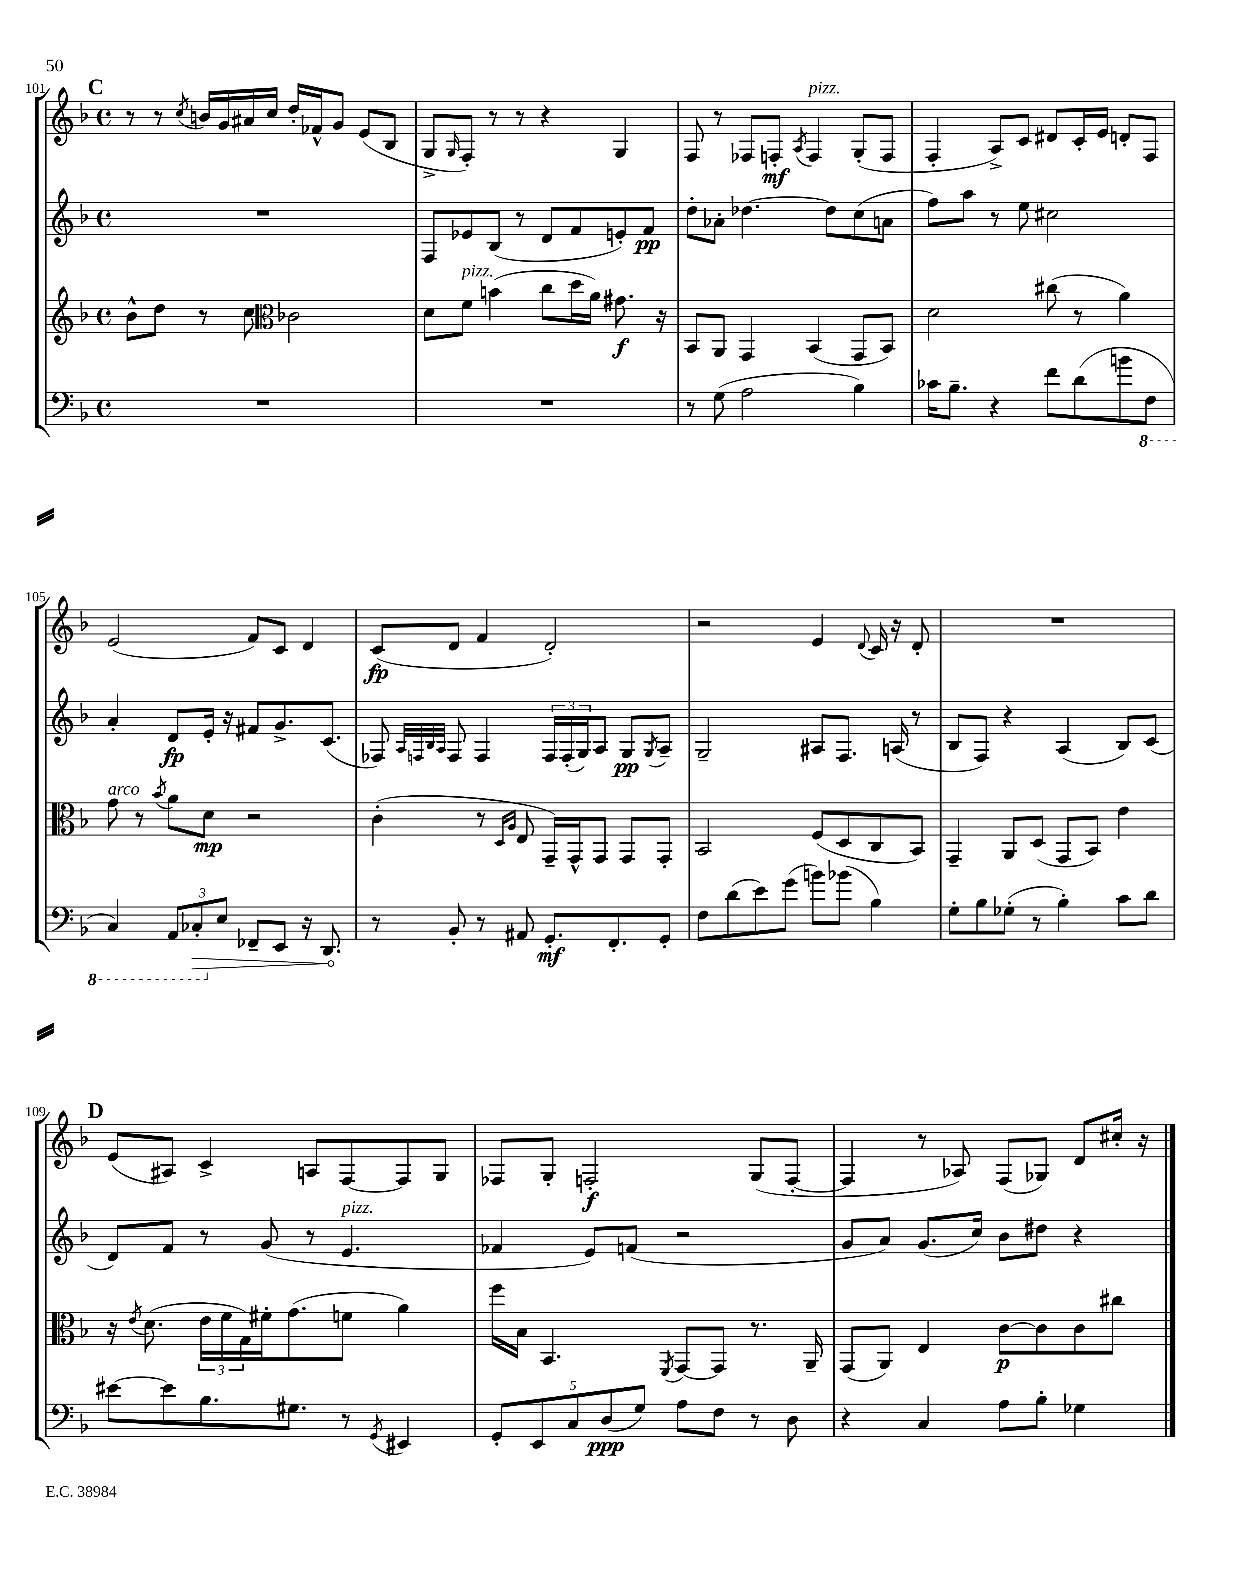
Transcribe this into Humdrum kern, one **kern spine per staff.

**kern	**kern	**kern	**kern
*staff4	*staff3	*staff2	*staff1
*clefF4	*clefG2	*clefG2	*clefG2
*k[b-]	*k[b-]	*k[b-]	*k[b-]
*M4/4	*M4/4	*M4/4	*M4/4
*met(c)	*met(c)	*met(c)	*met(c)
1r	8b-^^	1r	8r
.	8dd	.	8r
.	.	.	8qcc
.	8r	.	16b
.	.	.	16g
.	8cc	.	16a#
.	.	.	16cc
*	*clefC3	*	*
.	2c-	.	16dd'
.	.	.	16f-^^
.	.	.	8g
.	.	.	(8e
.	.	.	8B-
=	=	=	=
1r	8d	8F	8G^
.	.	.	16qqG
.	8f	8e-	8F')
.	(4b	(8B-	8r
.	.	8r	8r
.	8cc	8d	4r
.	16dd	8f	.
.	16a)	.	.
.	8.g#	8e')	4G
.	.	8f	.
.	16r	.	.
=	=	=	=
8r	8BB-	8dd'	8F
(8G	8AA	8a-'	8r
2A	4GG	[4.dd-	8F-
.	.	.	8F'
.	.	.	8qA
.	(4BB-	.	4F
.	.	8dd-]	.
4B-)	8GG	(8cc	(8G'
.	8BB-)	8a	8F
=	=	=	=
16c-	2d	8ff)	4F'
8.B-~	.	.	.
.	.	8aa	.
4r	.	8r	8A^)
.	.	8ee	8c
8f	(8cc#	2cc#	8d#
(8d	8r	.	16c'
.	.	.	16e
8b	4a)	.	8d'
8FF	.	.	8F
=	=	=	=
4CC)	8g	4a'	(2e
.	8r	.	.
.	8qb-	.	.
12AAA	8a	8d	.
12CC-'	.	.	.
.	8d	16e'	.
12E	.	.	.
.	.	16r	.
8FF-~	2r	8f#	8f)
8EE	.	8.g^	8c
16r	.	.	4d
8.DD	.	(8.c	.
=	=	=	=
8r	(4c'	8F-)	(8c
.	.	32qqA	.
.	.	32qqF	.
.	.	32qqB-	.
.	.	32qqA	.
8BB-'	.	8F	8d
8r	8r	4F	4f
.	16qqD	.	.
.	16qqA	.	.
8AA#	8E	.	.
8.GG'	16GG~)	24F	2d')
.	.	(24F'	.
.	16GG^^	.	.
.	.	24G)	.
.	8GG	8A	.
8.FF'	.	.	.
.	8GG	8G	.
.	.	8qG	.
8GG'	8GG'	8A~	.
=	=	=	=
8F	2BB-	2G~	2r
(8d	.	.	.
8e)	.	.	.
(8g	.	.	.
8b)	(8F	8A#	4e
(8b-	8D	8.F	.
.	.	.	8qqd
4B-)	8C	.	16c
.	.	(16A	16r
.	8BB-)	8r	8d'
=	=	=	=
8G'	4GG~	8B-	1r
8B-	.	8F)	.
(8G-'	8AA	4r	.
8r	(8D	.	.
4B-')	8GG	(4A	.
.	8BB-)	.	.
8c	4e	8B-)	.
8d	.	(8c	.
=	=	=	=
[8e#	16r	8d)	(8e
.	8qe	.	.
.	(8.d	.	.
8e#]	.	8f	8A#)
8.B-	24e	8r	4c^
.	24f	.	.
.	24G)	.	.
.	16f#'	(8g	.
8.G#	(8.g	.	.
.	.	8r	8A
8r	8f	4.e	[8F
8qGG	.	.	.
4EE#	4a)	.	8F]
.	.	.	8G
=	=	=	=
10GG'	16ff	4f-	8F-
.	16B-	.	.
10EE	.	.	.
.	4.BB-	.	8G'
10C	.	.	.
.	.	8e)	2F'
(10D	.	.	.
.	.	(8f	.
10G)	.	.	.
.	8qFF	.	.
8A	[8GG	2r	.
8F	8GG]	.	.
8r	8.r	.	(8G
8D	.	.	[8F'
.	16AA~	.	.
=	=	=	=
4r	(8GG	8g	4F]
.	8AA)	8a)	.
4C	4E	(8.g	8r
.	.	.	8A-)
.	.	16cc)	.
8A	[8c	8b-	(8F
8B-'	8c]	8dd#	8G-)
4G-	8c	4r	8d
.	8cc#	.	16cc#'
.	.	.	16r
==	==	==	==
*-	*-	*-	*-
